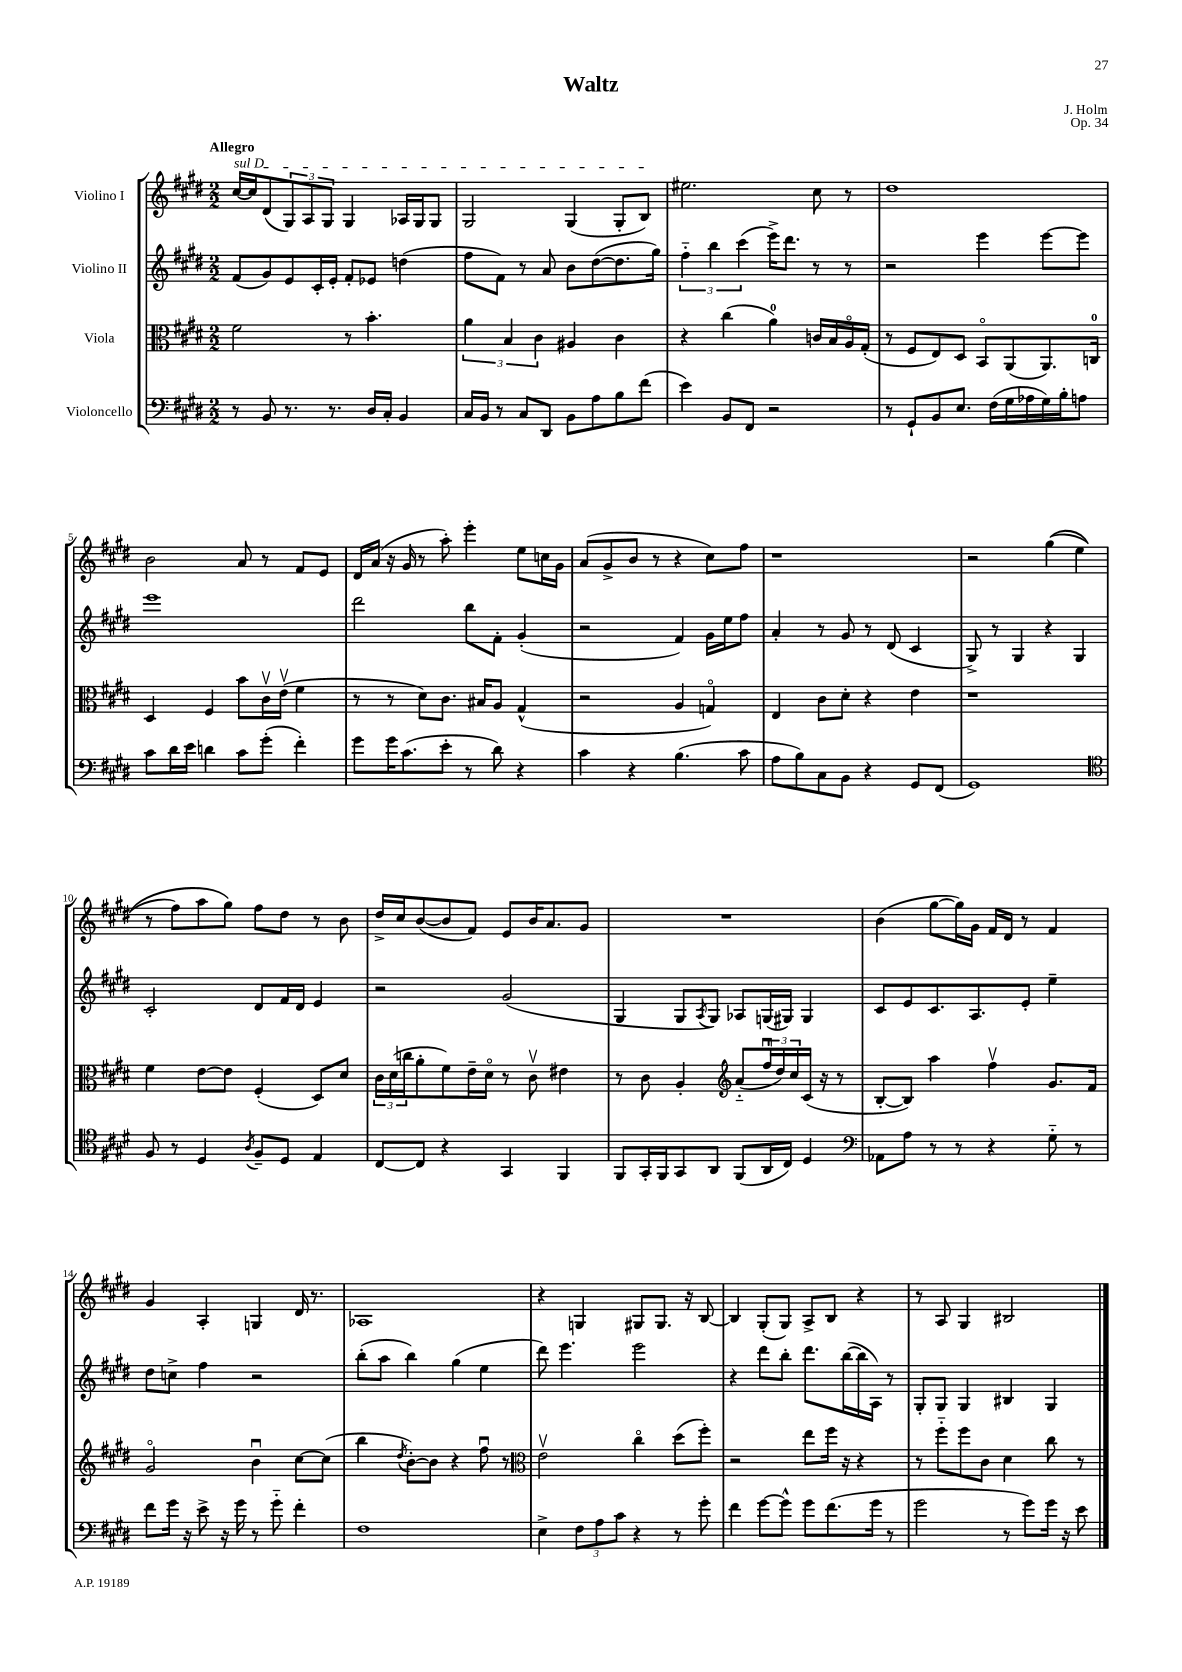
\header { title = "Waltz" composer = "J. Holm" opus = "Op. 34" }
<<
\new StaffGroup <<
\new Staff = "s0" \with { instrumentName = "Violino I" } {
    \clef treble \key e \major \numericTimeSignature \time 2/2 \tempo "Allegro"
    \once \override TextSpanner.bound-details.left.text = \markup { \italic "sul D" } cis''16~\startTextSpan cis''16 dis'8( \tuplet 3/2 { gis8) a8 gis8 } gis4 aes16 gis16 gis8 |
    gis2 gis4( gis8-. b8\stopTextSpan) |
    eis''2. cis''8 r8 |
    dis''1 |
    b'2 a'8 r8 fis'8 e'8 |
    dis'16 a'16( r16 gis'16 r8 a''8-.) e'''4-. e''8 c''16 gis'16 |
    a'8( gis'8-> b'8 r8 r4 cis''8) fis''8 |
    r1 |
    r2 gis''4(\( e''4 |
    r8 fis''8) a''8 gis''8\) fis''8 dis''8 r8 b'8 |
    dis''16-> cis''16 b'8~( b'8 fis'8) e'8 b'16 a'8. gis'8 |
    R1 |
    b'4( gis''8~ gis''16) gis'16 fis'16 dis'16 r8 fis'4 |
    gis'4 a4-. g4 dis'16 r8. |
    aes1 |
    r4 g4 gis8 gis8. r16 b8~ |
    b4 gis8-.( gis8) a8-> b8 r4 |
    r8 a8 gis4 bis2 \bar "|." |
}
\new Staff = "s1" \with { instrumentName = "Violino II" } {
    \clef treble \key e \major \numericTimeSignature \time 2/2
    fis'8( gis'8) e'8 cis'16-. e'16-. fis'8-. ees'8 d''4( |
    fis''8 fis'8) r8 a'8 b'8 dis''8~( dis''8. gis''16) |
    \tuplet 3/2 { fis''4-_ b''4 cis'''4( } e'''16->) dis'''8. r8 r8 |
    r2 e'''4 e'''8~ e'''8 |
    e'''1 |
    dis'''2 b''8 fis'8-. gis'4-.( |
    r2 fis'4) gis'16 e''16 fis''8 |
    a'4-. r8 gis'8 r8 dis'8( cis'4 |
    gis8->) r8 gis4 r4 gis4 |
    cis'2-. dis'8 fis'16 dis'16 e'4 |
    r2 gis'2( |
    gis4 gis8 \acciaccatura { a8 } gis8) aes8 g16( gis16) gis4 |
    cis'8 e'8 cis'8. a8. e'8-. e''4-- |
    dis''8 c''8-> fis''4 r2 |
    b''8-.( a''8 b''4) gis''4( e''4 |
    dis'''8) e'''4. e'''2 |
    r4 dis'''8 b''8-. dis'''8. b''16~( b''16 a16) r8 |
    gis8-. gis8 gis4 bis4 gis4 \bar "|." |
}
\new Staff = "s2" \with { instrumentName = "Viola" } {
    \clef alto \key e \major \numericTimeSignature \time 2/2
    fis'2 r8 b'4.-. |
    \tuplet 3/2 { a'4 b4 cis'4 } ais4 cis'4 |
    r4 cis''4( a'4-0) c'16 b16 a16\flageolet gis16-.( |
    r8 fis8 e8) dis8 b,8\flageolet a,8( a,8.) c16-0 |
    dis4 fis4 b'8 cis'16\upbow e'16\upbow( fis'4 |
    r8 r8 dis'8) cis'8. bis16 a8 gis4-^( |
    r2 a4 g4\flageolet) |
    e4 cis'8 dis'8-. r4 e'4 |
    r1 |
    fis'4 e'8~ e'8 fis4-.( dis8) dis'8 |
    \tuplet 3/2 { cis'16 dis'16( c''16 } a'8-. fis'8) e'16-- dis'16\flageolet r8 cis'8\upbow eis'4 |
    r8 cis'8 a4-. \clef treble a'8-_( \tuplet 3/2 { fis''16\downbow dis''16) cis''16 } cis'16( r16 r8 |
    b8~-. b8) a''4 fis''4\upbow gis'8. fis'16 |
    gis'2\flageolet b'4\downbow cis''8~ cis''8( |
    b''4 \acciaccatura { dis''8 } b'8~-.) b'8 r4 fis''8\downbow r8 |
    \clef alto e'2\upbow cis''4\flageolet dis''8( fis''8-.) |
    r2 e''8 fis''16 r16 r4 |
    r8 fis''8-_ fis''8 cis'8 dis'4 cis''8 r8 \bar "|." |
}
\new Staff = "s3" \with { instrumentName = "Violoncello" } {
    \clef bass \key e \major \numericTimeSignature \time 2/2
    r8 b,8 r8. r8. dis16 cis16-. b,4 |
    cis16 b,16 r8 cis8 dis,8 b,8 a8 b8 fis'8( |
    e'4) b,8 fis,8 r2 |
    r8 gis,8-! b,8 e8. fis16( gis16 aes16 gis16) b16-. a8 |
    cis'8 dis'16 e'16 d'4 cis'8 gis'8-.( fis'4-.) |
    gis'8 gis'16 cis'8.( e'8-. r8 dis'8) r4 |
    cis'4 r4 b4.( cis'8 |
    a8 b8) cis8 b,8 r4 gis,8 fis,8( |
    gis,1) |
    \clef tenor fis8 r8 dis4 \acciaccatura { a8 } fis8-- dis8 e4 |
    cis8~ cis8 r4 gis,4 fis,4 |
    fis,8 gis,16-. fis,16 gis,8 a,8 fis,8( a,16 cis16) dis4 |
    \clef bass aes,8 a8 r8 r8 r4 gis8-_ r8 |
    fis'8 gis'16 r16 e'8-> r16 gis'16 r8 gis'8-_ fis'4-. |
    fis1 |
    e4-> \tuplet 3/2 { fis8 a8 cis'8 } r4 r8 gis'8-. |
    fis'4 gis'8~ gis'8-^ gis'8 fis'8.( gis'16 r8 |
    gis'2 r8 gis'8) gis'16 r16 e'8 \bar "|." |
}
>>
>>
